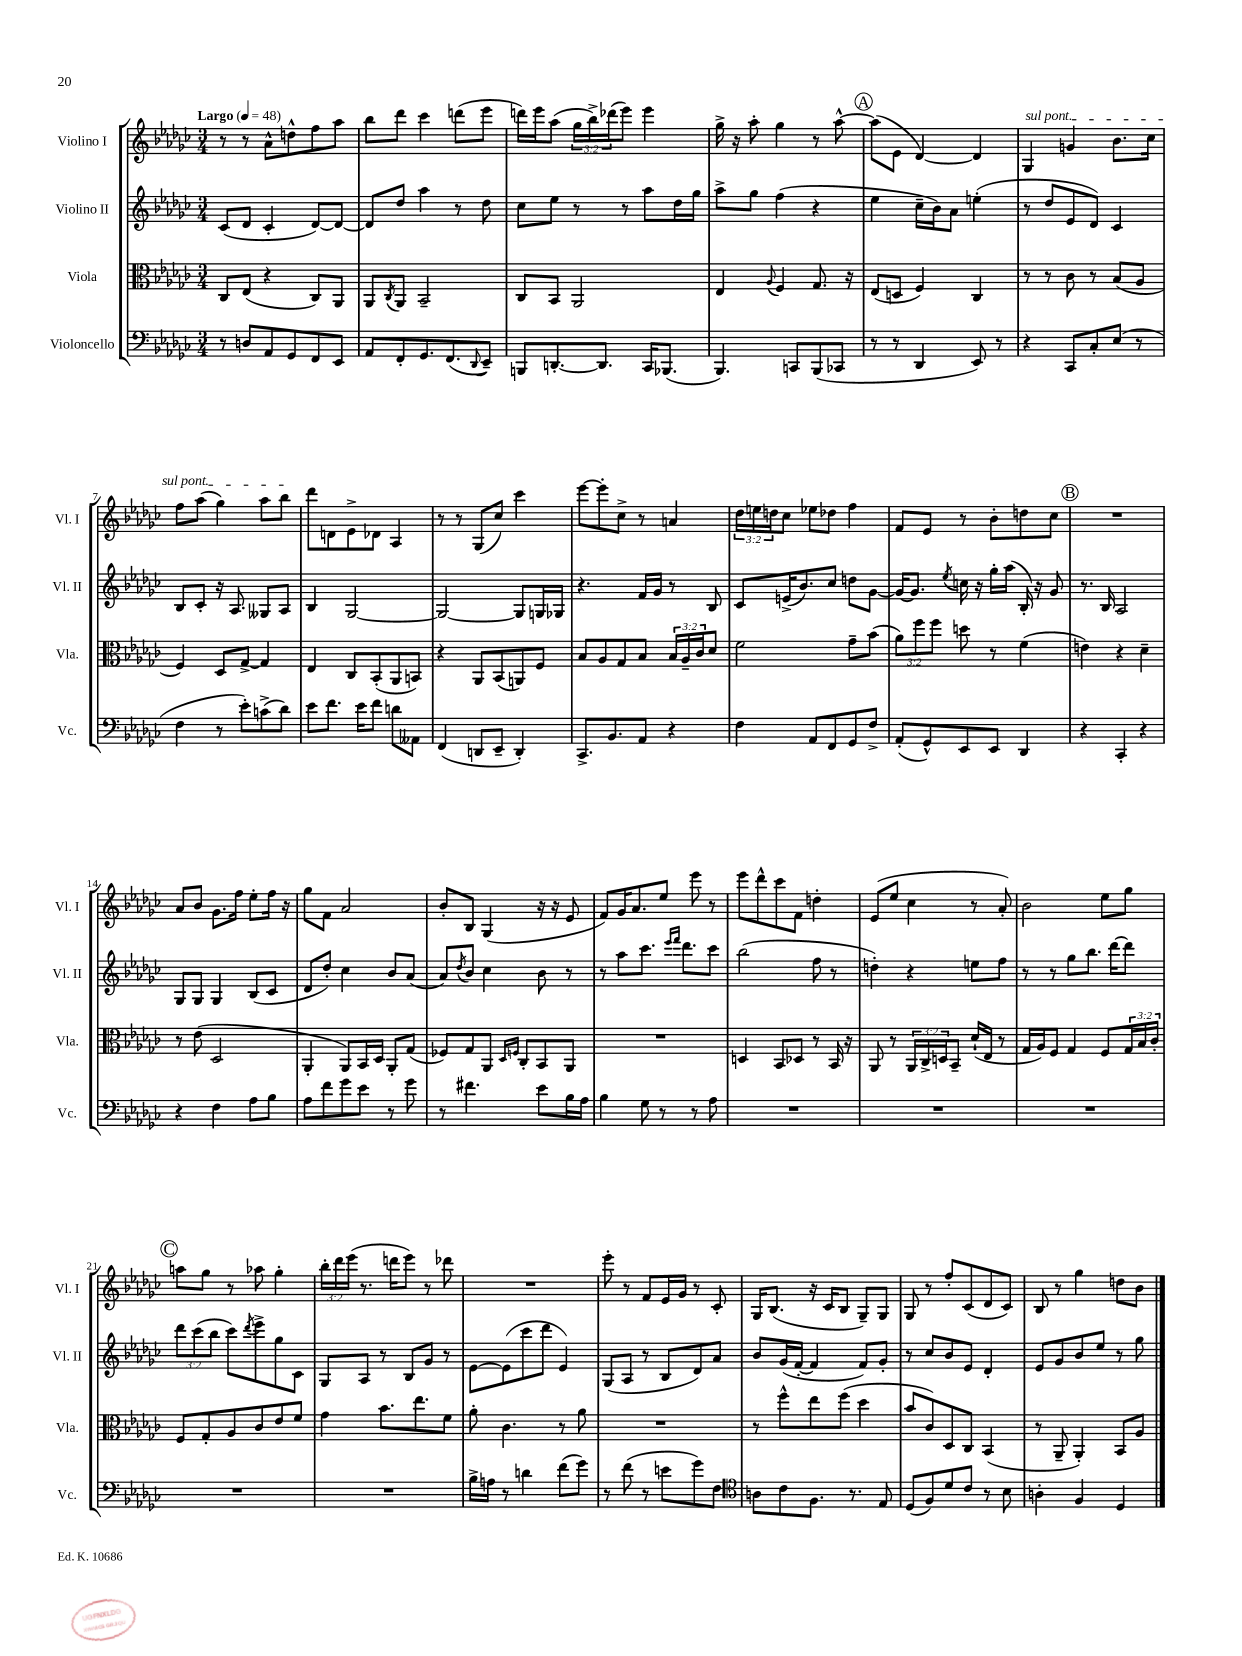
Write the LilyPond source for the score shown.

<<
\new StaffGroup <<
\new Staff = "s0" \with { instrumentName = "Violino I" shortInstrumentName = "Vl. I" } {
    \clef treble \key ges \major \numericTimeSignature \time 3/4 \override Staff.TupletNumber.text = #tuplet-number::calc-fraction-text \tempo "Largo" 4 = 48
    r8 r8 aes'8-^ d''8-^ f''8 aes''8 |
    bes''8 des'''8 ces'''4 d'''8( ees'''8 |
    d'''16) ees'''16 aes''8( \tuplet 3/2 { ges''16 bes''16->) des'''16( } ees'''8) ees'''4 |
    ges''16-> r16 aes''8-. ges''4 r8 aes''8~-^ |
    \mark \markup { \circle "A" } aes''8( ees'8 des'4~) des'4 |
    \once \override TextSpanner.bound-details.left.text = \markup { \italic "sul pont." } ges4\startTextSpan g'4 bes'8. ces''16 |
    f''8 aes''8( ges''4) aes''8 bes''8\stopTextSpan |
    des'''8 d'8 ees'8-> des'8 aes4 |
    r8 r8 ges8( ces''8) ces'''4 |
    ees'''8~ ees'''8-. ces''8-> r8 a'4 |
    \tuplet 3/2 { des''16 e''16 d''16 } ces''8 ees''8 des''8 f''4 |
    f'8 ees'8 r8 bes'8-. d''8 ces''8 |
    \mark \markup { \circle "B" } R2. |
    aes'8 bes'8 ges'8. f''16 ees''8-. f''16 r16 |
    ges''8 f'8 aes'2 |
    bes'8-. bes8 ges4( r16 r16 ees'8 |
    f'8) ges'16 aes'8. ees''8 ees'''8 r8 |
    ees'''8 des'''8-^ ces'''8 f'8 d''4-. |
    ees'8( ees''8 ces''4 r8 aes'8-.) |
    bes'2 ees''8 ges''8 |
    \mark \markup { \circle "C" } a''8 ges''8 r8 aes''8 ges''4-. |
    \tuplet 3/2 { bes''16-. des'''16 ees'''16( } r8. d'''16 ees'''8) r8 des'''8 |
    R2. |
    ees'''8-. r8 f'8 ees'16 ges'16 r8 ces'8-. |
    ges16 bes8.( r16 ces'16 bes8 ges8--) ges8 |
    ges8 r8 f''8-. ces'8( des'8 ces'8) |
    bes8 r8 ges''4 d''8 bes'8 \bar "|." |
}
\new Staff = "s1" \with { instrumentName = "Violino II" shortInstrumentName = "Vl. II" } {
    \clef treble \key ges \major \numericTimeSignature \time 3/4 \override Staff.TupletNumber.text = #tuplet-number::calc-fraction-text
    ces'8( des'8 ces'4-. des'8~) des'8~ |
    des'8 des''8 aes''4 r8 des''8 |
    ces''8 ees''8 r8 r8 aes''8 des''16 ges''16 |
    aes''8-> ges''8 f''4( r4 |
    \mark \markup { \circle "A" } ees''4 ces''16-- bes'16) aes'8 e''4-.( |
    r8 des''8 ees'8 des'8) ces'4 |
    bes8 ces'8-. r16 aes8. geses8 aes8 |
    bes4 ges2~ |
    ges2~ ges8 g16 ges16 |
    r4. f'16 ges'16 r8 bes8 |
    ces'8 e'16->( bes'8.) ces''8 d''8 ges'8~ |
    ges'16~ ges'8. \acciaccatura { ees''8 } c''16 r16 ges''16-. aes''16( bes16-.) r16 ges'8 |
    \mark \markup { \circle "B" } r8. bes16 aes2 |
    ges8 ges8 ges4 bes8( ces'8 |
    des'8 des''8-.) ces''4 bes'8 aes'8( |
    aes'8) \acciaccatura { des''8 } bes'8 ces''4 bes'8 r8 |
    r8 aes''8 ces'''8. \grace { ees'''16 f'''16 } des'''8. ces'''8 |
    bes''2( f''8 r8 |
    d''4-.) r4 e''8 f''8 |
    r8 r8 ges''8 bes''8. des'''16~ des'''8 |
    \mark \markup { \circle "C" } \tuplet 3/2 { des'''8 ces'''8( bes''8 } ces'''8) \acciaccatura { des'''8 } ees'''8-> ges''8 ces'8 |
    ges8 aes8 r8 bes8 ges'8 r8 |
    ees'8~ ees'8( ces'''8 des'''8 ees'4) |
    ges8( aes8 r8 bes8 des'8) aes'8 |
    bes'8 ges'16( f'16~-. f'4 f'8) ges'8-. |
    r8 ces''8 bes'8 ees'8 des'4-. |
    ees'8 ges'8 bes'8 ees''8 r8 ges''8 \bar "|." |
}
\new Staff = "s2" \with { instrumentName = "Viola" shortInstrumentName = "Vla." } {
    \clef alto \key ges \major \numericTimeSignature \time 3/4 \override Staff.TupletNumber.text = #tuplet-number::calc-fraction-text
    ces8 ees8( r4 ces8) aes,8 |
    aes,8 \acciaccatura { ces8 } aes,8 bes,2-- |
    ces8 bes,8 aes,2 |
    ees4 \appoggiatura { aes8 } f4 ges8. r16 |
    \mark \markup { \circle "A" } ees8( d8 f4) ces4 |
    r8 r8 ces'8 r8 bes8( aes8 |
    f4) des8 ges8~-> ges4 |
    ees4 ces8 bes,8-.( aes,8 b,8) |
    r4 aes,8 bes,8( a,8) f8 |
    bes8 aes8 ges8 bes8 \tuplet 3/2 { bes16 aes16-- ces'16 } des'8 |
    f'2 ges'8-- bes'8( |
    \tuplet 3/2 { aes'8) f''8 f''8 } d''8 r8 f'4( |
    \mark \markup { \circle "B" } e'4) r4 des'4-- |
    r8 ees'8( des2 |
    aes,4-. aes,8) bes,16 des16 aes,8-. ges8( |
    fes8) ges8 aes,8 \grace { des16 f16 } ces8-. bes,8 aes,8 |
    R2. |
    d4 bes,8 des8 r8 bes,16 r16 |
    aes,8 r8 \tuplet 3/2 { aes,16 ces16-> d16 } bes,8-- des'16-!( ees16 r8 |
    ges16 aes16) f8 ges4 f8 \tuplet 3/2 { ges16 bes16 ces'16-. } |
    \mark \markup { \circle "C" } f8 ges8-. aes8 ces'8 ees'8 f'8 |
    ges'4 bes'8. ees''8. f'8 |
    aes'8-. ces'4. r8 aes'8 |
    R2. |
    r8 f''8-^ ees''8 f''8( des''4 |
    bes'8 ces'8) des8 ces8 bes,4( |
    r8 aes,8-- aes,4-.) bes,8 aes8 \bar "|." |
}
\new Staff = "s3" \with { instrumentName = "Violoncello" shortInstrumentName = "Vc." } {
    \clef bass \key ges \major \numericTimeSignature \time 3/4
    r8 d8 aes,8 ges,8 f,8 ees,8 |
    aes,8 f,8-. ges,8. f,8.( \appoggiatura { des,8 } ees,8--) |
    b,,8 d,8.~-. d,8. ces,16 bes,,8.( |
    bes,,4.) c,8 bes,,8( ces,8 |
    \mark \markup { \circle "A" } r8 r8 des,4 ees,8) r8 |
    r4 ces,8 ces8-. ees8( r8 |
    f4 r8 ees'8-.) c'8->( des'8) |
    ees'8 f'8. ees'16 f'8 d'8 aeses,8 |
    f,4( d,8 ees,8-- d,4-.) |
    ces,8.-> bes,8. aes,8 r4 |
    f4 aes,8 f,8 ges,8 f8-> |
    aes,8-.( ges,8-^) ees,8 ees,8 des,4 |
    \mark \markup { \circle "B" } r4 ces,4-. r4 |
    r4 f4 aes8 bes8 |
    aes8 f'8 ges'8 ees'8 r8 ges'8 |
    r8 fis'4. ees'8 bes16 aes16 |
    bes4 ges8 r8 r8 aes8 |
    R2. |
    R2. |
    R2. |
    \mark \markup { \circle "C" } R2. |
    R2. |
    bes16-> a16 r8 d'4 f'8( ges'8) |
    r8 f'8( r8 e'8 ges'8) f8 |
    \clef tenor a8 ces'8 f8. r8. ees8 |
    des8( f8) des'8 ces'8 r8 bes8 |
    a4-. f4 des4 \bar "|." |
}
>>
>>
